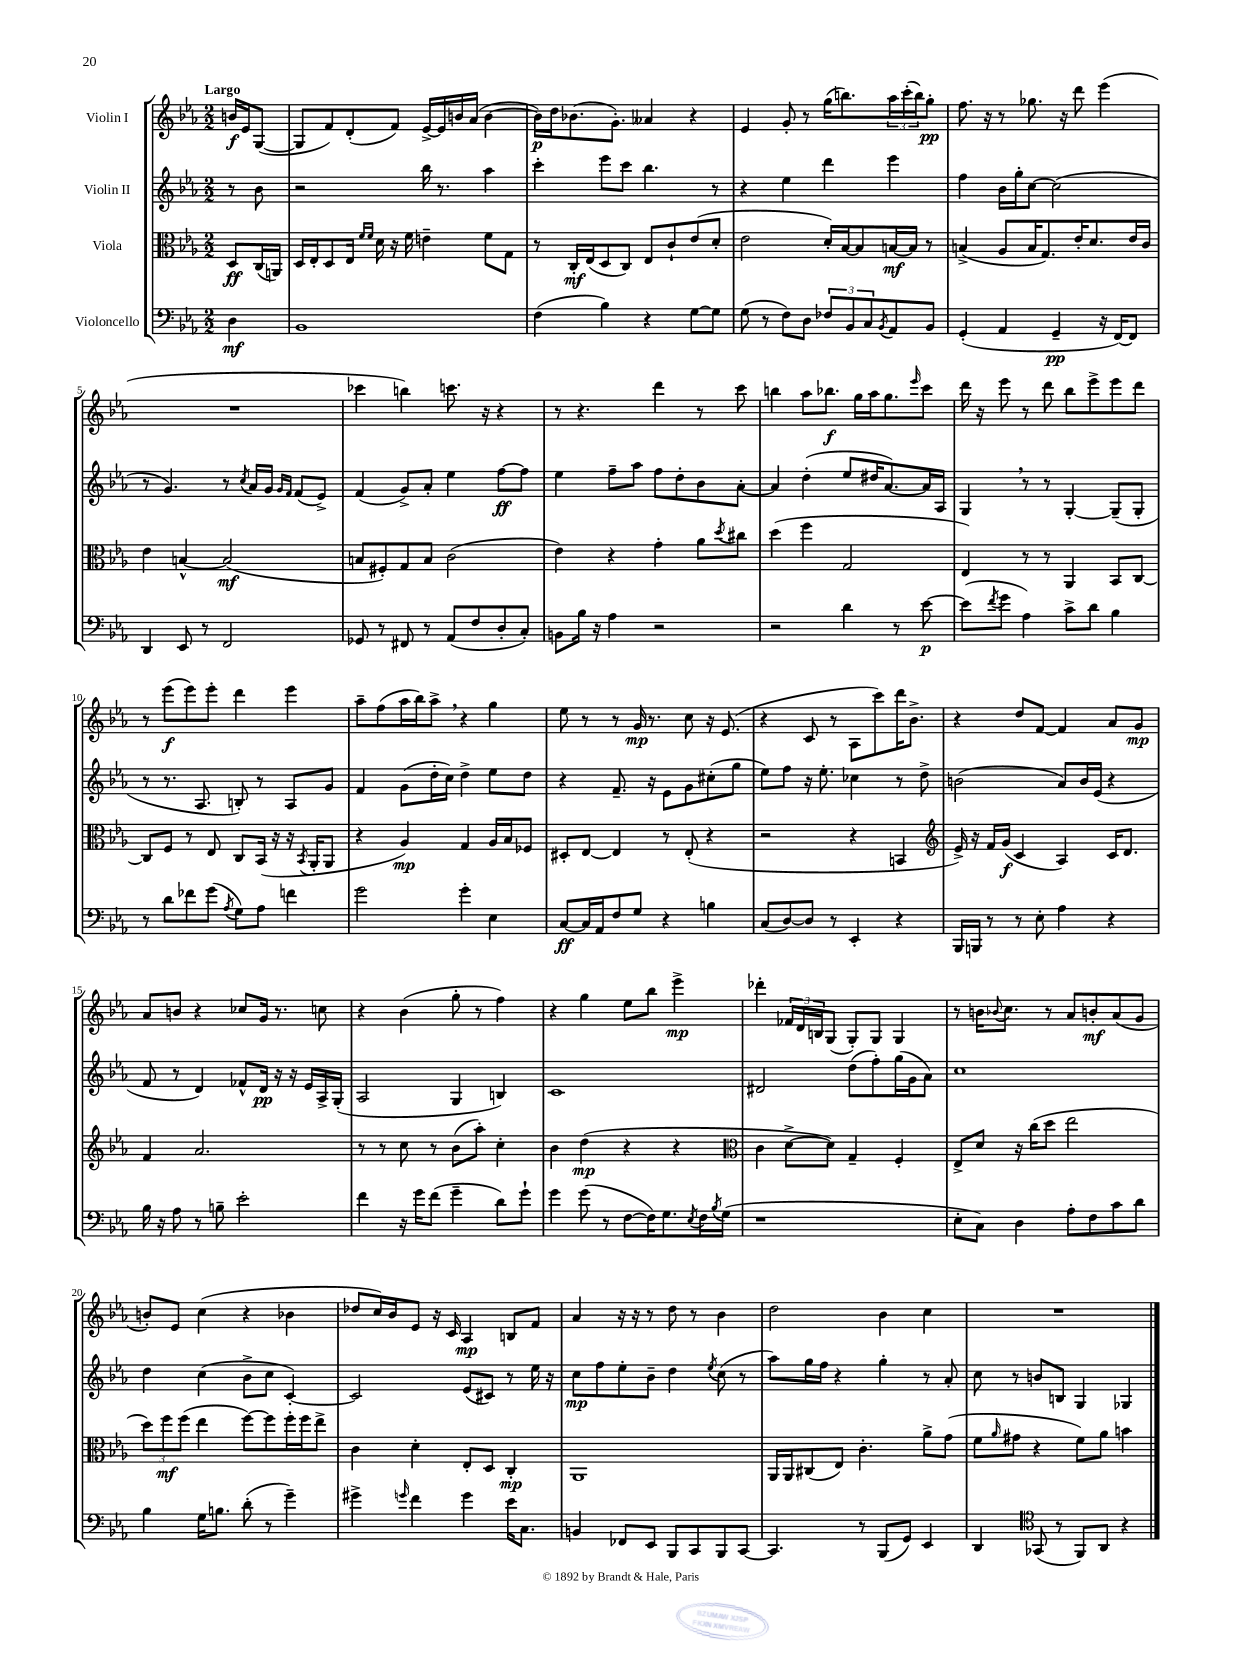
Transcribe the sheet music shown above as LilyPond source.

<<
\new StaffGroup <<
\new Staff = "s0" \with { instrumentName = "Violin I" } {
    \clef treble \key ees \major \numericTimeSignature \time 2/2 \partial 4 \tempo "Largo"
    b'16\f ees'16 g8~( |
    g8 f'8) d'8-.( f'8) ees'16~-> ees'16 b'16 aes'16( b'4~ |
    b'16\p) d''16 bes'8.( g'8.-.) aeses'4 r4 |
    ees'4 g'8-. r8 g''16( b''8.) \tuplet 3/2 { aes''16 c'''16-.( b''16) } g''8-.\pp |
    f''8. r16 r8 ges''8. r16 d'''8 ees'''4( |
    R1 |
    ces'''4 b''4) c'''8. r16 r4 |
    r8 r4. d'''4 r8 c'''8 |
    b''4 aes''8 bes''8.\f g''16 aes''16 g''8. \grace { ees'''16 } c'''8 |
    d'''16 r16 ees'''8 r8 d'''8 bes''8 ees'''8-> ees'''8 d'''8 |
    r8 ees'''8\f( ees'''8) ees'''8-. d'''4 ees'''4 |
    aes''8-- f''8( aes''16 bes''16) aes''8-> \breathe r4 g''4 |
    ees''8 r8 r8 g'16\mp r8. c''8 r16 ees'8.( |
    r4 c'8 r8 aes8 c'''8) d'''16 bes'8.-> |
    r4 d''8 f'8~ f'4 aes'8 g'8\mp |
    aes'8 b'8 r4 ces''8 g'16 r8. c''8 |
    r4 bes'4( g''8-. r8 f''4) |
    r4 g''4 ees''8 bes''8 ees'''4->\mp |
    des'''4-. \tuplet 3/2 { fes'16 d'16 b16 } g8( g8-.) g8 g4 |
    r8 b'16 \appoggiatura { bes'8 } c''8. r8 aes'8 b'8-.\mf aes'8( g'8 |
    b'8-.) ees'8 c''4( r4 bes'4 |
    des''8 c''16) bes'16 ees'8 r16 c'16 aes4\mp b8 f'8 |
    aes'4 r16 r16 r8 d''8 r8 bes'4 |
    d''2 bes'4 c''4 |
    R1 \bar "|." |
}
\new Staff = "s1" \with { instrumentName = "Violin II" } {
    \clef treble \key ees \major \numericTimeSignature \time 2/2 \partial 4
    r8 bes'8 |
    r2 bes''16 r8. aes''4 |
    c'''4-. ees'''8 c'''8 bes''4. r8 |
    r4 ees''4 d'''4 ees'''4 |
    f''4 bes'16 g''16-. c''8~ c''2( |
    r8 g'4.) r8 \acciaccatura { c''8 } aes'16 g'16 \grace { g'16 f'16 } f'8( ees'8->) |
    f'4( g'8->) aes'8-. ees''4 f''8~\ff f''8 |
    ees''4 f''8-- aes''8 f''8 d''8-. bes'8 aes'8~-. |
    aes'4 d''4-.( ees''8 dis''16 aes'8.~) aes'16 aes16 |
    g4 \breathe r8 r8 g4~-. g8--( g8-. |
    r8 r8. aes8. b8-.) r8 aes8 g'8 |
    f'4 g'8( d''16-. c''16) d''4-> ees''8 d''8 |
    r4 f'8.-- r16 ees'8 g'8 cis''8-.( g''8 |
    ees''8) f''8 r16 ees''8.-. ces''4 r8 d''8-> |
    b'2( aes'8) b'16 ees'16( r4 |
    f'8 r8 d'4) fes'8-^ d'16\pp r16 r16 ees'16 aes16-> g16-.( |
    aes2 g4 b4) |
    c'1 |
    dis'2 d''8( f''8-.) g''16( g'16 aes'8) |
    c''1 |
    d''4 c''4( bes'8-> c''8 c'4~-.) |
    c'2 ees'8( cis'8) r8 ees''16 r16 |
    c''8\mp f''8 ees''8-. bes'8-- d''4 \acciaccatura { ees''8 } c''8( r8 |
    aes''8) g''16 f''16 r4 g''4-. r8 aes'8-. |
    c''8 r8 b'8 b8 g4 ges4 \bar "|." |
}
\new Staff = "s2" \with { instrumentName = "Viola" } {
    \clef alto \key ees \major \numericTimeSignature \time 2/2 \partial 4
    d8\ff c16( a,16) |
    d16 ees16-. d8 ees16 \grace { f'16 f'16 } d'16 r16 f'16 e'4-- f'8 g8 |
    r8 c16-.\mf ees16( d8 c8) ees8 c'8-! ees'8( d'8-. |
    ees'2 d'16-.) bes16~ bes8 b16~\mf b16 r8 |
    b4->( aes8 b16 g8.) ees'16-. d'8. ees'16 c'16 |
    ees'4 b4~-^ b2\mf( |
    b8 fis8-.) g8 b8 c'2( |
    ees'4) r4 g'4-. aes'8 \acciaccatura { d''8 } cis''8 |
    d''4( f''4 g2 |
    ees4) r8 r8 aes,4 bes,8 c8~ |
    c8 f8 r8 ees8 c8 bes,16( r16 r16 \acciaccatura { bes,8 } aes,16-. aes,8 |
    r4 aes4\mp) g4 aes16 bes16 fes8 |
    dis8-. ees8~ ees4 r8 ees8-.( r4 |
    r2 r4 b,4 |
    \clef treble ees'16->) r16 f'16 g'16\f( c'4 aes4) c'16 d'8. |
    f'4 aes'2. |
    r8 r8 c''8 r8 bes'8( aes''8-.) c''4-. |
    bes'4 d''4\mp( r4 r4 |
    \clef alto c'4 d'8~-> d'8) g4-- f4-. |
    ees8-> d'8 r16 c''16( d''8 ees''2 |
    \tuplet 3/2 { d''8) f''8\mf f''8( } ees''4 f''8~) f''8 f''16-. f''16 ees''8-> |
    c'4 d'4-. ees8-. d8 c4-.\mp |
    aes,1 |
    aes,16 aes,16 cis8( ees8) c'4.-. aes'8-> g'8( |
    f'8 \grace { aes'16 } gis'8 r4 f'8) aes'8 b'4 \bar "|." |
}
\new Staff = "s3" \with { instrumentName = "Violoncello" } {
    \clef bass \key ees \major \numericTimeSignature \time 2/2 \partial 4
    d4\mf |
    bes,1 |
    f4( bes4) r4 g8~ g8 |
    g8( r8 f8) d8 \tuplet 3/2 { fes8 bes,8 c8 } \acciaccatura { bes,8 } aes,8 bes,8 |
    g,4-.( aes,4 g,4--\pp r16 f,16~) f,8 |
    d,4 ees,8 r8 f,2 |
    ges,8 r8 fis,8 r8 aes,8( f8 d8-. c8-.) |
    b,8 bes16 r16 aes4 r2 |
    r2 d'4 r8 ees'8~\p |
    ees'8( \acciaccatura { f'8 } g'8 aes4) c'8-> d'8 bes4 |
    r8 d'8 fes'8 g'8( \acciaccatura { aes8 } g8) aes8 f'4 |
    g'2 g'4-. ees4 |
    c8~\ff c16 aes,16 f8 g8 r4 b4 |
    c8( d8~) d8 r8 ees,4-. r4 |
    bes,,16 b,,16 r8 r8 ees8-. aes4 r4 |
    bes16 r16 aes8 r8 b8-- ees'2-. |
    f'4 r16 g'16 f'8( g'4-- d'8) g'8-! |
    g'4 g'8( r8 f8~ f16) g8. \acciaccatura { ees8 } f16 \acciaccatura { bes8 } g16( |
    r1 |
    ees8-. c8) d4 aes8-. f8 c'8 d'8 |
    bes4 g16 b8. d'8-.( r8 g'4--) |
    gis'4-> \grace { g'16 } f'4 g'4 ees'16 c8. |
    b,4 fes,8 ees,8 bes,,8 c,8 bes,,8 c,8~ |
    c,4. r8 bes,,8( g,8) ees,4 |
    d,4 \clef tenor ges,8( r8 f,8) aes,8 r4 \bar "|." |
}
>>
>>
